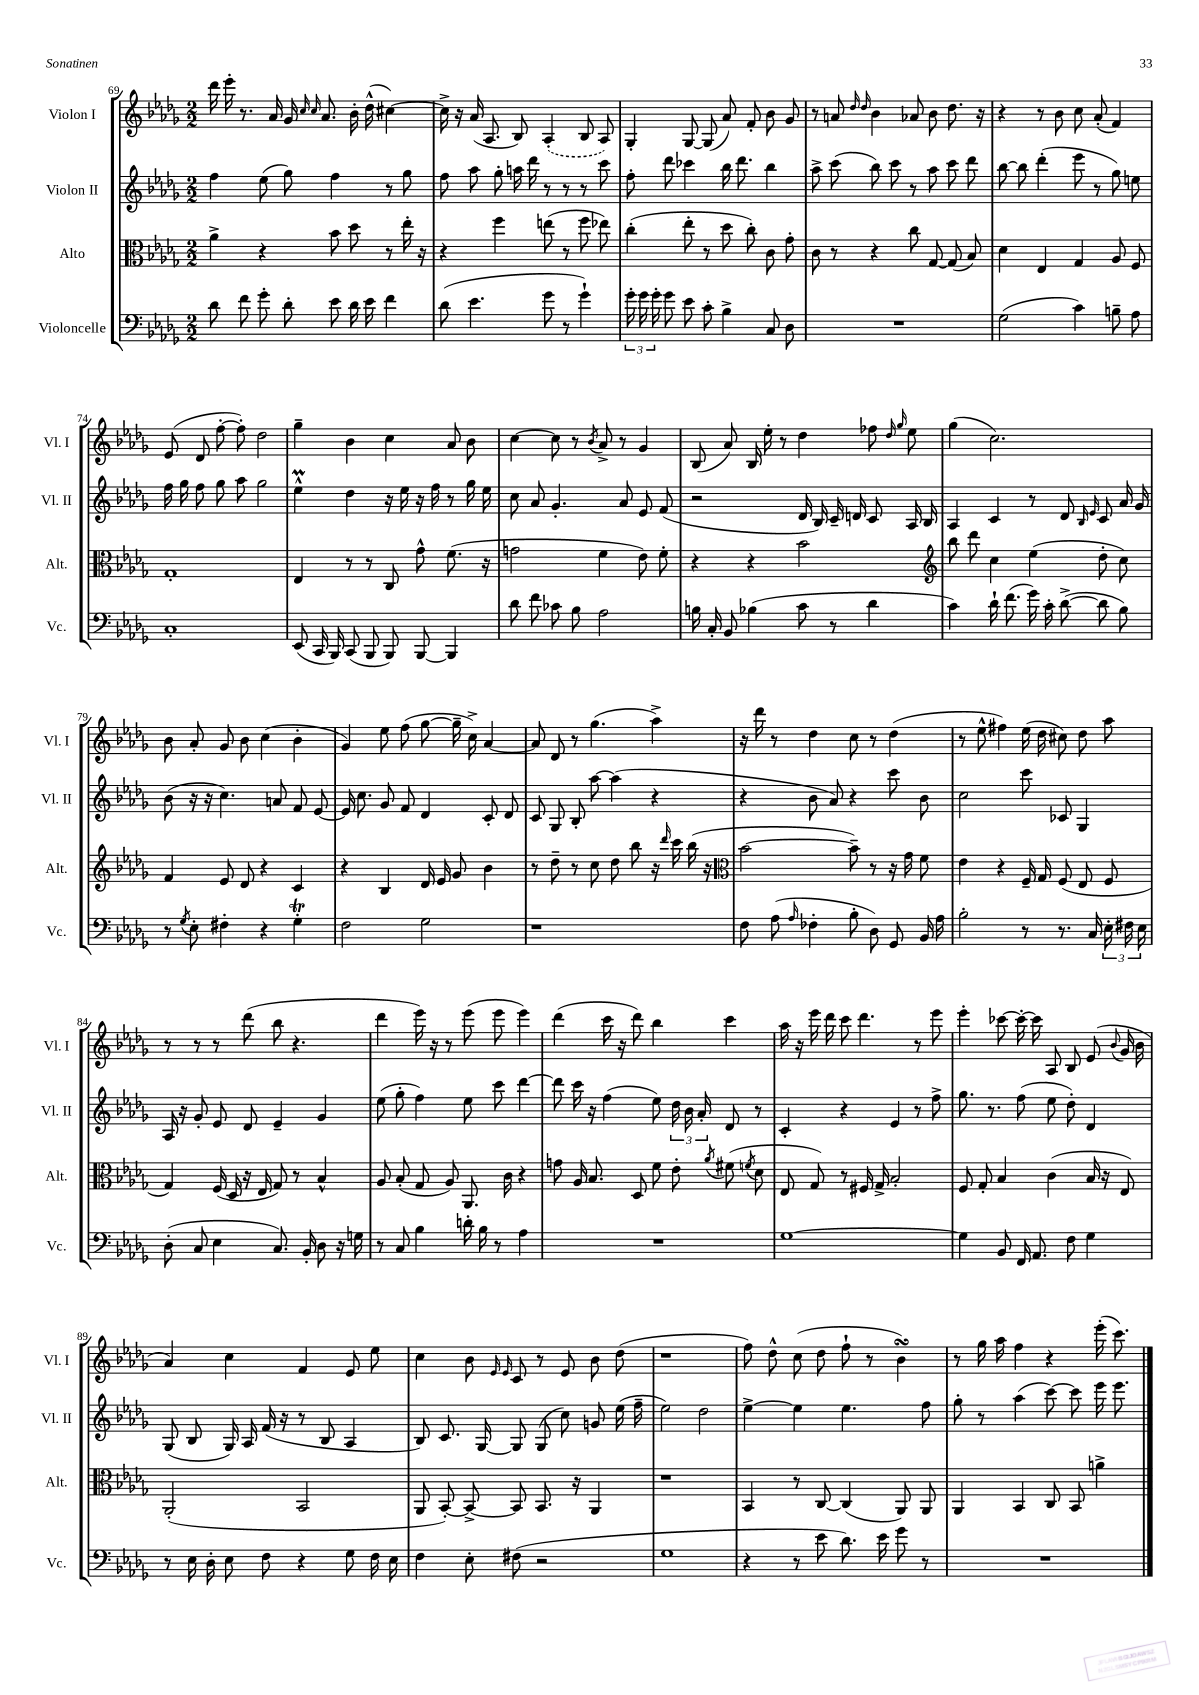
<<
\new StaffGroup <<
\new Staff = "s0" \with { instrumentName = "Violon I" shortInstrumentName = "Vl. I" } {
    \clef treble \key des \major \numericTimeSignature \time 2/2
    \autoBeamOff des'''16 ees'''16-. r8. aes'16 ges'16 \grace { c''16 c''16 } aes'8. bes'16-. des''16-^( cis''4~) |
    cis''16-> r16 aes'16( aes8. bes8) \once \slurDashed aes4-.( bes8 aes8) |
    ges4-. ges8~ ges8( aes'8) f'8-. bes'8 ges'8 |
    r8 a'8 \grace { des''16 des''16 } bes'4 aes'8 bes'8 des''8. r16 |
    r4 r8 bes'8 c''8 aes'8-.( f'4) |
    ees'8( des'8 f''8~-. f''8-.) des''2 |
    ges''4-- bes'4 c''4 aes'8 bes'8 |
    c''4~ c''8 r8 \acciaccatura { bes'8 } aes'8-> r8 ges'4 |
    bes8( aes'8) bes16 ees''16-. r8 des''4 fes''8 \grace { des''16 ges''16 } ees''8 |
    ges''4( c''2.) |
    bes'8 aes'8-. ges'8 bes'8 c''4( bes'4-. |
    ges'4) ees''8 f''8( ges''8~ ges''16-- c''16->) aes'4~ |
    aes'8 des'8 r8 ges''4.( aes''4->) |
    r16 des'''16 r8 des''4 c''8 r8 des''4( |
    r8 ees''8-^ fis''4) ees''16( des''16 cis''8) des''8 aes''8 |
    r8 r8 r8 des'''8( bes''8 r4. |
    des'''4 ees'''16) r16 r8 ees'''8( ees'''8 ees'''4) |
    des'''4( c'''16 r16 des'''8) bes''4 c'''4 |
    aes''16 r16 ees'''16 des'''16 c'''8 des'''4. r8 ees'''8 |
    ees'''4-. ces'''8~ ces'''16~-. ces'''16 aes8 bes8 ees'8( \appoggiatura { bes'8 } ges'16 bes'16 |
    aes'4) c''4 f'4 ees'8 ees''8 |
    c''4 bes'8 \grace { ees'16 ees'16 } c'8 r8 ees'8 bes'8 des''8( |
    r1 |
    f''8) des''8-^ c''8( des''8 f''8-! r8 bes'4\turn) |
    r8 ges''16 aes''16 f''4 r4 ees'''16-.( c'''8.) \bar "|." |
}
\new Staff = "s1" \with { instrumentName = "Violon II" shortInstrumentName = "Vl. II" } {
    \clef treble \key des \major \numericTimeSignature \time 2/2
    \autoBeamOff f''4 ees''8( ges''8) f''4 r8 ges''8 |
    f''8 aes''8 ges''8-. a''16 des'''16 r8 r8 r8 c'''8 |
    f''8-. des'''8 ces'''4 bes''16 des'''8. bes''4 |
    aes''8-> c'''8( bes''8) c'''8 r8 aes''8 c'''8 des'''8 |
    bes''8~ bes''8 des'''4-.( ees'''8 r8 ges''8) e''8 |
    f''16 ges''16 f''8 ges''8 aes''8 ges''2 |
    ees''4-^\prall des''4 r16 ees''16 r16 f''16 r8 ges''16 ees''16 |
    c''8 aes'8 ges'4.-. aes'8 ees'8 f'8( |
    r2 des'16 bes16) c'16-- d'16 c'8 aes16 bes16 |
    aes4 c'4 r8 des'8 \grace { bes16 ees'16 } c'8 aes'16 ges'16 |
    bes'8( r16 r16 c''4.) a'8 f'8 ees'8~ |
    ees'16 c''8. ges'8 f'8 des'4 c'8-. des'8 |
    c'8 ges8 bes8-. aes''8~ aes''4( r4 |
    r4 bes'8 aes'8) r4 c'''8 bes'8 |
    c''2 c'''8 ces'8 ges4 |
    aes16 r16 ges'8-. ees'8 des'8 ees'4-- ges'4 |
    ees''8( ges''8-. f''4) ees''8 c'''8 des'''4~ |
    des'''8 c'''16 r16 f''4( ees''8) \tuplet 3/2 { des''16 bes'16 aes'16-. } des'8 r8 |
    c'4-. r4 ees'4 r8 f''8-> |
    ges''8. r8. f''8( ees''8 des''8-.) des'4 |
    ges8( bes8 ges16) aes16 f'16( r16 r8 bes8 aes4 |
    bes8) c'8. ges16~ ges8 ges8( c''8) g'8 ees''16( f''16-- |
    ees''2) des''2 |
    ees''4~-> ees''4 ees''4. f''8 |
    ges''8-. r8 aes''4( c'''8~) c'''8 ees'''16 ees'''8. \bar "|." |
}
\new Staff = "s2" \with { instrumentName = "Alto" shortInstrumentName = "Alt." } {
    \clef alto \key des \major \numericTimeSignature \time 2/2
    \autoBeamOff aes'4-> r4 bes'8 des''8 r8 ees''16-. r16 |
    r4 f''4 e''8( r8 f''8 ees''8) |
    c''4-.( ees''8-. r8 des''8 c''8-.) c'8 ges'8-. |
    c'8 r8 r4 c''8 ges8~ ges8( bes8) |
    des'4 ees4 ges4 aes8 f8 |
    ges1-. |
    ees4 r8 r8 c8 ges'8-^ f'8.( r16 |
    g'2 f'4 ees'8) f'8-. |
    r4 r4 bes'2 |
    \clef treble bes''8 des'''8 c''4 ees''4( des''8-. c''8) |
    f'4 ees'8 des'8 r4 c'4 |
    r4 bes4 des'16 ees'16 ges'8 bes'4 |
    r8 des''8-- r8 c''8 des''8 bes''8 r16 \grace { des'''16 } c'''16 bes''16( r16 |
    \clef alto bes'2~ bes'8--) r8 r16 ges'16 f'8 |
    ees'4 r4 f16-- ges16 f8( ees8 f8 |
    ges4) f16( des16 r16 ees16 ges8) r8 bes4-^ |
    aes8 bes8-.( ges8 aes8) aes,8. c'16 r4 |
    g'8 aes16 bes8. des8 f'8 ees'8-. \acciaccatura { aes'8 } fis'8( \acciaccatura { f'8 } des'8 |
    ees8 ges8) r8 fis16 ges16-> bes2-. |
    f8 ges8-. bes4 c'4( bes16 r16 ees8) |
    aes,2-.( bes,2 |
    aes,8 bes,8~-.) bes,8~-> bes,8 bes,8. r16 aes,4 |
    r1 |
    bes,4 r8 c8~ c4( aes,8) aes,8 |
    aes,4 bes,4 c8 bes,8 a'4-> \bar "|." |
}
\new Staff = "s3" \with { instrumentName = "Violoncelle" shortInstrumentName = "Vc." } {
    \clef bass \key des \major \numericTimeSignature \time 2/2
    \autoBeamOff des'8 f'8 ges'8-. des'8-. ees'8 des'16 ees'16 f'4 |
    des'8( ees'4. ges'8 r8 ges'4-!) |
    \tuplet 3/2 { ges'16-. ges'16 ges'16-. } ges'8 ees'8 c'8-. bes4-> c8 des8 |
    R1 |
    ges2( c'4) b8-- aes8 |
    c1-. |
    ees,8( c,16 bes,,16) c,8( bes,,8 bes,,8) bes,,8~ bes,,4 |
    des'8 f'8 ces'8 bes8 aes2 |
    b16 c16-. bes,8 bes4( c'8 r8 des'4 |
    c'4) des'16-! f'8.( ges'16) c'16-. des'8~->( des'8 bes8) |
    r8 \acciaccatura { ges8 } ees8-. fis4-. r4 ges4-.\trill |
    f2 ges2 |
    r1 |
    f8 aes8( \grace { aes16 } fes4-. bes8-. des8) ges,8 bes,16 aes16 |
    bes2-. r8 r8. c16 \tuplet 3/2 { ees16-. fis16 ees16 } |
    des8-.( c8 ees4 c8.) bes,16-. des8 r16 g16 |
    r8 c8 bes4 d'16-. bes16 r8 aes4 |
    R1 |
    ges1~ |
    ges4 bes,8 f,16 aes,8. f8 ges4 |
    r8 ees16 des16-. ees8 f8 r4 ges8 f16 ees16 |
    f4 ees8-. fis8( r2 |
    ges1 |
    r4 r8 ees'8 des'8.) ees'16 ges'8 r8 |
    R1 \bar "|." |
}
>>
>>
\layout { \context { \Score currentBarNumber = #69 } }
